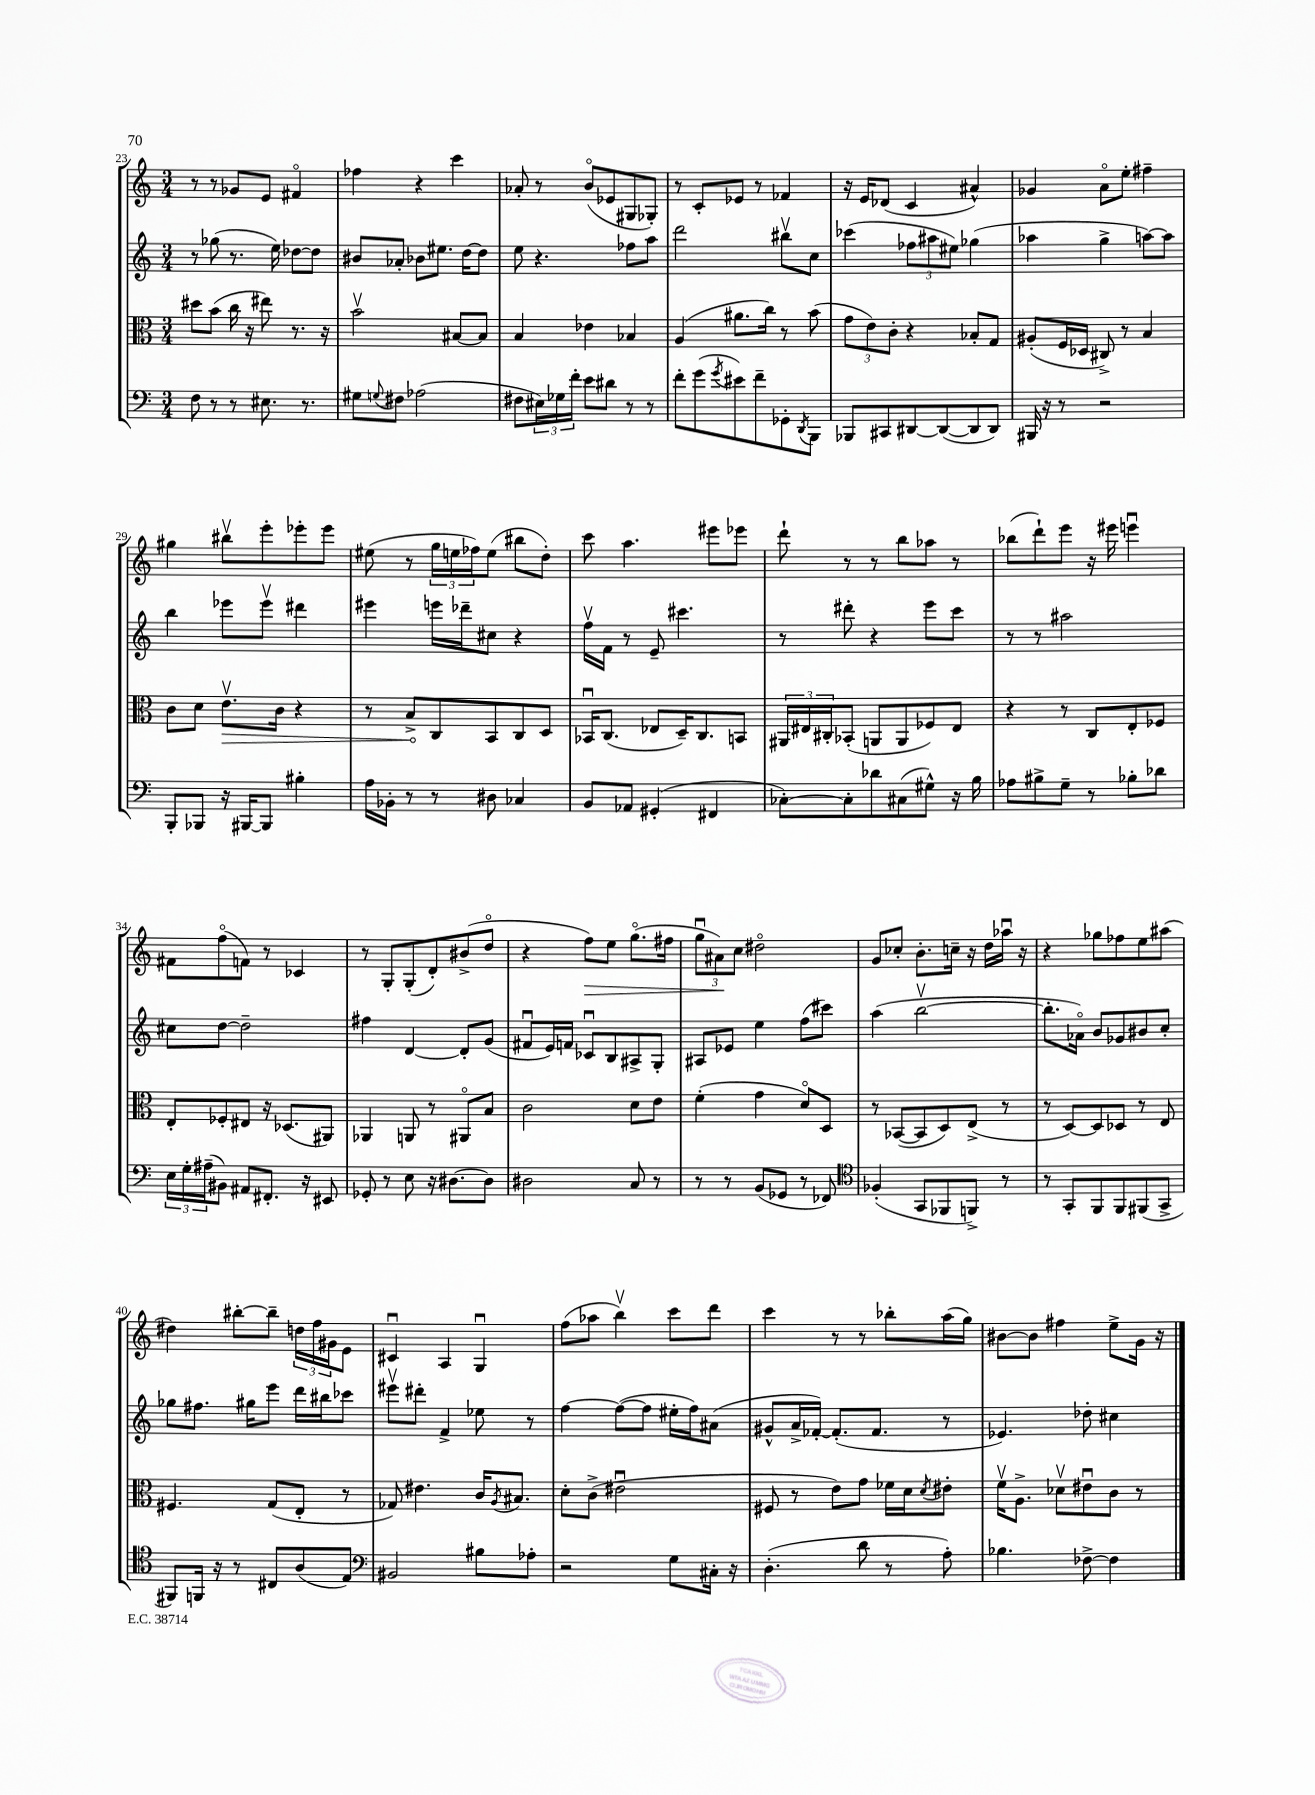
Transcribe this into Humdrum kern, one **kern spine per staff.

**kern	**kern	**kern	**kern
*staff4	*staff3	*staff2	*staff1
*clefF4	*clefC3	*clefG2	*clefG2
*k[]	*k[]	*k[]	*k[]
*M3/4	*M3/4	*M3/4	*M3/4
8F\	8dd#\L	8r	8r
8r	(8b\J	(8gg-\	8r
8r	16cc\	8.r	8g-/L
.	16r	.	.
8.E#\	8ee#\)	.	8e/J
.	.	16ee\)	.
.	8.r	[8dd-\L	4f#o/
8.r	.	.	.
.	.	8dd-\]J	.
.	16r	.	.
=	=	=	=
8G#\L	2bv\	8b#/L	4ff-\
8qqG/	.	.	.
8F#\J	.	8a-'/J	.
(2A-\	.	8b-\L	4r
.	.	8.ee#\J	.
.	[8B#/L	.	4ccc\
.	.	[16dd\LK	.
.	8B#/]J	8dd\]J	.
=	=	=	=
8F#\L	4B/	8ee\	8a-'/
24E#\L)	.	4.r	8r
24G-\	.	.	.
24f'\JJ	.	.	.
8e\L	4e-\	.	(8bo/L
8d#\J	.	.	8e-/
8r	4B-/	8ff-\L	8G#/
8r	.	8aa\J	8G-'/J)
=	=	=	=
8f'\L	(4A/	2ddd\	8r
(8g\	.	.	8c'/L
8qg/	.	.	.
8e#\)	8.a#\L	.	8e-/J
8f~\	.	.	8r
.	16cc\Jk)	.	.
8GG-'\	8r	8bb#v\L	4f-/
8qDD/	.	.	.
8BBB\J	(8b\	8cc\J	.
=	=	=	=
8BBB-/L	12g\L	(4ccc-\	16r
.	.	.	16e/LK
.	12e\)	.	.
8CC#/	.	.	(8d-/J
.	12c'\J	.	.
[8DD#/	4r	12ff-\L	4c/
.	.	12aa#\	.
(8DD#/_	.	.	.
.	.	12ee#\J)	.
8DD#/]	8B-'/L	(4gg-\	4a#^^/)
8DD#/J)	8G/J	.	.
=	=	=	=
16BBB#/	(8A#'/L	4aa-\	4g-/
16r	.	.	.
8r	16F/L	.	.
.	16D-/JJ	.	.
2r	8C#^/)	4gg^\	8ao\L
.	8r	.	8ee'\J
.	4B/	[8aa\L)	4ff#~\
.	.	8aa\]J	.
=	=	=	=
8BBB'/L	8c\L	4bb\	4gg#\
8BBB-/J	8d\J	.	.
16r	8.ev\L	8eee-\L	8bb#v\L
[16BBB#/LK	.	.	.
8BBB#/]J	.	8eee-v\J	8eee'\
.	16c\Jk	.	.
4B#'\	4r	4ddd#\	8eee-'\
.	.	.	8eee-\J
=	=	=	=
16A\LL	8r	4eee#\	(8ee#\
16BB-'\JJ	.	.	.
8r	8B^/L	.	8r
8r	8C/	16eee\LL	24gg\LL
.	.	.	24ee\
.	.	16ddd-~\J	.
.	.	.	24ff-\J)
8D#\	8BB/	8cc#\J	(8ee\J
4C-/	8C/	4r	8bb#\L
.	8D/J	.	8dd'\J)
=	=	=	=
8BB/L	16BB-u/LK	16ffv\LL	8ccc\
.	(8.C/J	16f\JJ	.
8AA-/J	.	8r	4.aa\
(4GG#'/	8E-/L	8e~/	.
.	16D~/K)	4.ccc#\	.
.	8.C/	.	.
4FF#/	.	.	8eee#\L
.	8BB/J	.	8eee-\J
=	=	=	=
[8C-'\L)	24AA#/LL	8r	8ddd`\
.	24E#/	.	.
.	24C#'/J	.	.
8C-'\]	(8BB-'/J	8ddd#'\	8r
8d-\	8AA/L	4r	8r
(8C#\	8AA/	.	8bb\L
8G#^^\J)	8F-/)	8eee\L	8aa-\J
16r	8E#/J	8ccc\J	8r
16B\	.	.	.
=	=	=	=
8A-\L	4r	8r	(8bb-\L
8B#^\	.	8r	8ddd`\)
8G~\J	8r	2aa#\	8eee\J
8r	8C/L	.	16r
.	.	.	16eee#\
8B-'\L	8E'/	.	4eeeu\
8d-\J	8F-/J	.	.
=	=	=	=
24E\LL	8E'/L	8cc#\L	8f#\L
24G'\	.	.	.
(24A#~\J	.	.	.
8BB#\J)	8F-'/	[8dd\J	(8ffo\
8AA#/L	8E#/J	2dd~\]	8f\J)
8.FF#'/J	16r	.	8r
.	(8.D-/L	.	.
.	.	.	4c-/
16r	.	.	.
8EE#/	8AA#/J)	.	.
=	=	=	=
8GG-'/	4AA-/	4ff#\	8r
8r	.	.	8G'/L
8E\	8AA/	[4d/	(8G'/
16r	8r	.	8d'/)
[8.D#\L	.	.	.
.	8AA#o/L	8d'/]L	(8b#^/
8D#\]J	8B/J	(8g/J	8ddo/J
=	=	=	=
2D#\	2c\	8f#u/L	4r
.	.	16e/L)	.
.	.	16f/JJ	.
.	.	8c-u/L	8ff\L)
.	.	8B/	8ee\J
8C/	8d\L	8A#^/	(8.ggo\L
8r	8e\J	8G'/J	.
.	.	.	16ff#\Jk
=	=	=	=
8r	(4f'\	8A#/L	12ggu\L
.	.	.	12a#\)
8r	.	8e-/J	.
.	.	.	12cc\J
(8BB/L	4g\	4ee\	2dd#o\
8GG-/J	.	.	.
8r	8do/L)	(8ff\L	.
8FF-/)	8D/J	8ccc#\J)	.
=	=	=	=
*clefC4	*	*	*
(4F-'/	8r	(4aa\	8g/L
.	([8BB-/L	.	8cc-'/J
8GG/L	8BB-/]	[2bbv\	8.b'\L
8FF-/	8D/)	.	.
.	.	.	16cc~\Jk
8FF^/J)	(8E^/J	.	16r
.	.	.	16dd\LL
8r	8r	.	16aa-u\JJ
.	.	.	16r
=	=	=	=
8r	8r	8.bb'\]L	4r
8GG'/L	[8D/L)	.	.
.	.	16a-o\Jk)	.
8FF/	8D/]	8b/L	8gg-\L
8FF/	8D-/J	8g-/	8ff-\
(8FF#/	8r	8b#/	8ee\
8GG^/J	8E/	8cc'/J	(8aa#\J
=	=	=	=
8FF#/L)	4.F#/	8gg-\L	4dd#\)
16FF/Jk	.	8.ff#\J	.
16r	.	.	.
8r	.	.	[8bb#'\L
.	.	16gg#\LK	.
8C#/L	(8G/L	8eee\J	8bb#~\]J
(8A/	8E'/J	16ddd\LL	24dd\LL
.	.	.	24ff\
.	.	16bb#\J	.
.	.	.	24g#\J
8E/J)	8r	8ccc-\J	8e\J
=	=	=	=
*clefF4	*	*	*
2BB#/	8G-/)	8eee#v\L	4c#u/
.	4.e#\	8ddd#'\J	.
.	.	4f^/	4A/
8B#\L	16c/LK	8ee-\	4Gu/
.	8qA/	.	.
.	8.B#/J	.	.
8A-'\J	.	8r	.
=	=	=	=
2r	8d'\L	[4ff\	(8ff\L
.	(8c^\J	.	8aa-\J
.	2e#u\	(8ff\_L	4bbv\)
.	.	8ff\]J	.
8G\L	.	16ee#'\LL	8ccc\L
.	.	16ff\J)	.
16C#'\Jk	.	(8a#\J	8ddd\J
16r	.	.	.
=	=	=	=
(4.D'\	8F#/	8g#^^/L	4ccc\
.	8r	16a^/L	.
.	.	[16f-'/JJ)	.
.	8e\L)	(8.f-'/]L	8r
8d\	8g\J	.	8r
.	.	8.f-/J	.
8r	16f-\LL	.	8bb-'\L
.	16d\J	.	.
.	8qd/	.	.
8A'\)	8e#'\J	8r	(16aa\L
.	.	.	16gg\JJ)
=	=	=	=
4.B-\	16fv\LK	4.e-/)	[8b#\L
.	8.A^\J	.	.
.	.	.	8b#\]J
.	8d-v\L	.	4ff#\
[8F-^\	8e#u\	8dd-'\	.
4F-\]	8c\J	4cc#\	8ee^\L
.	8r	.	16g\Jk
.	.	.	16r
==	==	==	==
*-	*-	*-	*-
